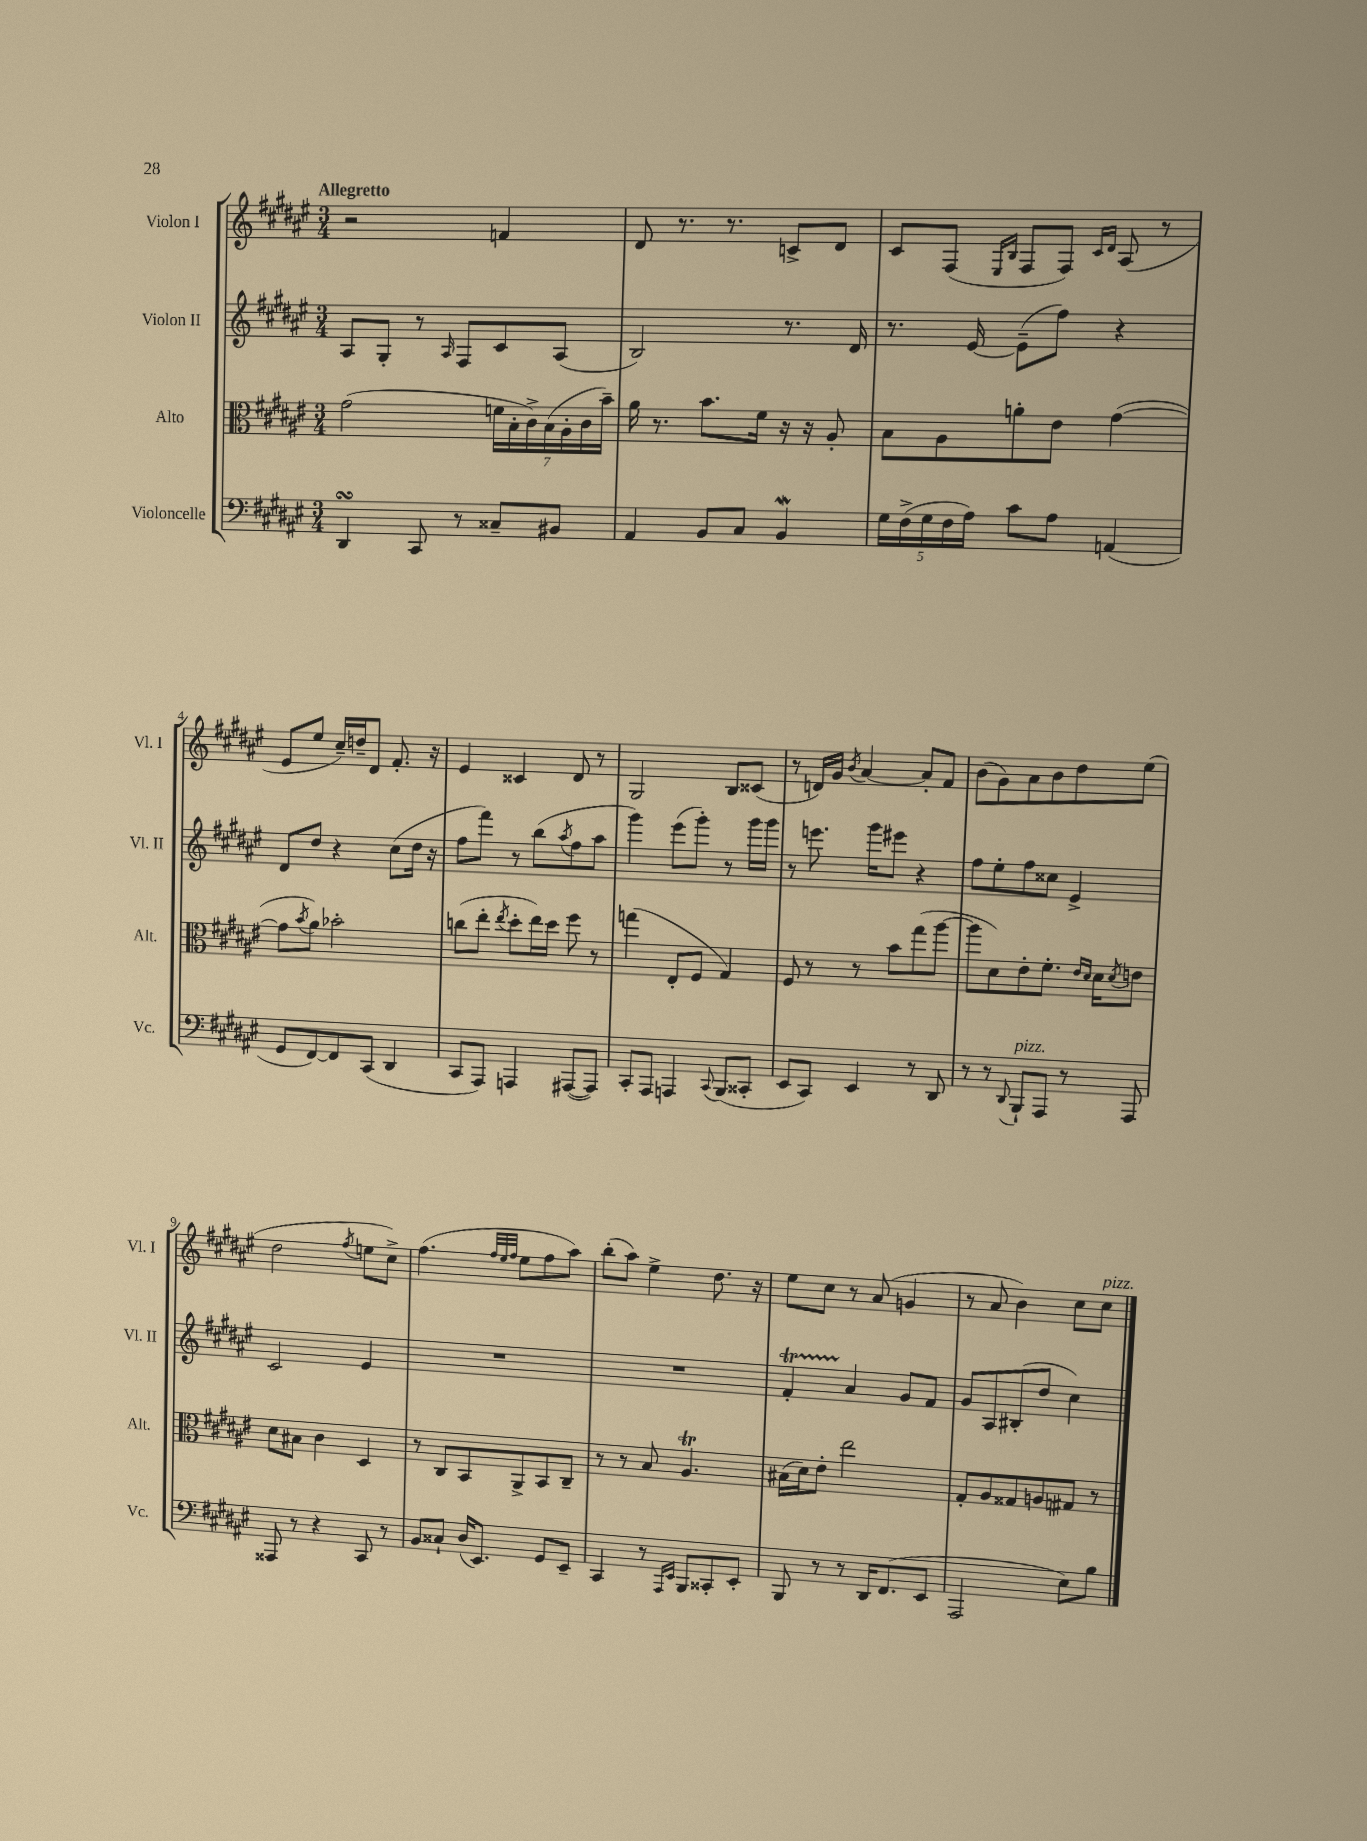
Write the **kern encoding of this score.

**kern	**kern	**kern	**kern
*staff4	*staff3	*staff2	*staff1
*clefF4	*clefC3	*clefG2	*clefG2
*k[f#c#g#d#a#e#]	*k[f#c#g#d#a#e#]	*k[f#c#g#d#a#e#]	*k[f#c#g#d#a#e#]
*M3/4	*M3/4	*M3/4	*M3/4
4DD#	(2g#	8A#	2r
.	.	8G#'	.
8CC#	.	8r	.
.	.	16qqA#	.
8r	.	8F#	.
8C##~	28f	8c#	4f
.	28B'	.	.
.	28c#^)	.	.
.	(28B	.	.
8BB#	.	(8A#	.
.	28A#'	.	.
.	28c#	.	.
.	28b~)	.	.
=	=	=	=
4AA#	16a#	2B)	8d#
.	8.r	.	.
.	.	.	8.r
8BB	8.b	.	.
.	.	.	8.r
8C#	.	.	.
.	16f#	.	.
4BB	16r	8.r	8c^
.	16r	.	.
.	8A#'	.	8d#
.	.	16d#	.
=	=	=	=
20G#	8B	8.r	8c#
(20F#^	.	.	.
20G#	.	.	.
.	8A#	.	(8F#
20F#	.	.	.
.	.	[16e#	.
20A#)	.	.	.
.	.	.	16qqE#
.	.	.	16qqB
8c#	8a'	(8e#~]	8F#
8A#	8e#	8ff#)	8F#)
.	.	.	16qqc#
.	.	.	16qqd#
(4AA	([4g#	4r	(8A#
.	.	.	8r
=	=	=	=
8GG#	8g#]	8d#	8e#
.	8qb	.	.
[8FF#)	8a#)	8dd#	8ee#
8FF#]	2b-'	4r	16cc#~)
.	.	.	16dd~
(8CC#	.	.	8d#
4DD#	.	(8cc#	8.f#'
.	.	16dd#	.
.	.	16r	16r
=	=	=	=
8CC#	(8cc	8ff#	4e#
8AAA#)	8ee#'	8fff#)	.
.	8qee#	.	.
4AAA	8dd#'	8r	4c##
.	16ee#)	(8bb	.
.	16dd#	.	.
.	.	8qaa#	.
([8AAA#	8ff#	8ff#	8d#
8AAA#])	8r	8aa#	8r
=	=	=	=
8CC#'	(4gg	4ggg#)	2G#
8AAA#	.	.	.
4AAA	8E#'	(8eee#	.
.	8F#	8ggg#')	.
8qqCC#	.	.	.
(8BBB	4G#)	8r	8B
8CC##'	.	16ggg#	(8c##
.	.	16ggg#	.
=	=	=	=
8EE#	8F#	8r	8r
8CC#)	8r	8.eee	16d)
.	.	.	16g#
.	.	.	8qb
4EE#	8r	.	[4a#
.	.	16ggg#	.
.	8b	8eee#	.
8r	(8gg#	4r	8a#']
8DD#	[8aa#	.	8f#
=	=	=	=
8r	8aa#]	8ff#	(8b
8r	8d#)	8ee#'	8g#)
8qqDD#	.	.	.
8BBB`	8e#'	8ff#	8a#
8AAA#	8.f#'	8cc##	8b
8r	.	4e#^	8dd#
.	16qqe#	.	.
.	16qqd#	.	.
.	16d#	.	.
.	8qd#	.	.
8AAA#	8e	.	(8ee#
=	=	=	=
8AAA##	8d#	2c#	2dd#
8r	8B#	.	.
4r	4c#	.	.
.	.	.	8qff#
8CC#	4D#	4e#	8ee
8r	.	.	8cc#^)
=	=	=	=
8BB	8r	2.r	(4.ff#
8C##`	8C#	.	.
(16D#	8BB	.	.
8.EE#)	.	.	.
.	.	.	32qqff#
.	.	.	32qqee#
.	.	.	32qqff#
.	8AA#^	.	8ee#
8GG#	8BB	.	8ff#
8EE#~	8C#~	.	8aa#)
=	=	=	=
4CC#	8r	2.r	(8bb'
.	8r	.	8aa#)
8r	8B	.	4ee#^
16qqAAA#	.	.	.
16qqEE#	.	.	.
8BBB	4.A#	.	.
8CC##'	.	.	8.dd#
8EE#'	.	.	.
.	.	.	16r
=	=	=	=
8BBB	(16B#	4f#'	8ee#
.	16d#)	.	.
8r	8e#'	.	8cc#
8r	2ee#	4a#	8r
16DD#	.	.	(8a#
(8.FF#	.	.	.
.	.	8g#	4g
8EE#	.	8f#	.
=	=	=	=
2AAA#	8G#'	8g#	8r
.	8A#	8A#	8a#
.	8G##	(8B#'	4b)
.	8A	8dd#	.
8E#)	8G#	4cc#)	8cc#
8B	8r	.	8cc#
==	==	==	==
*-	*-	*-	*-
